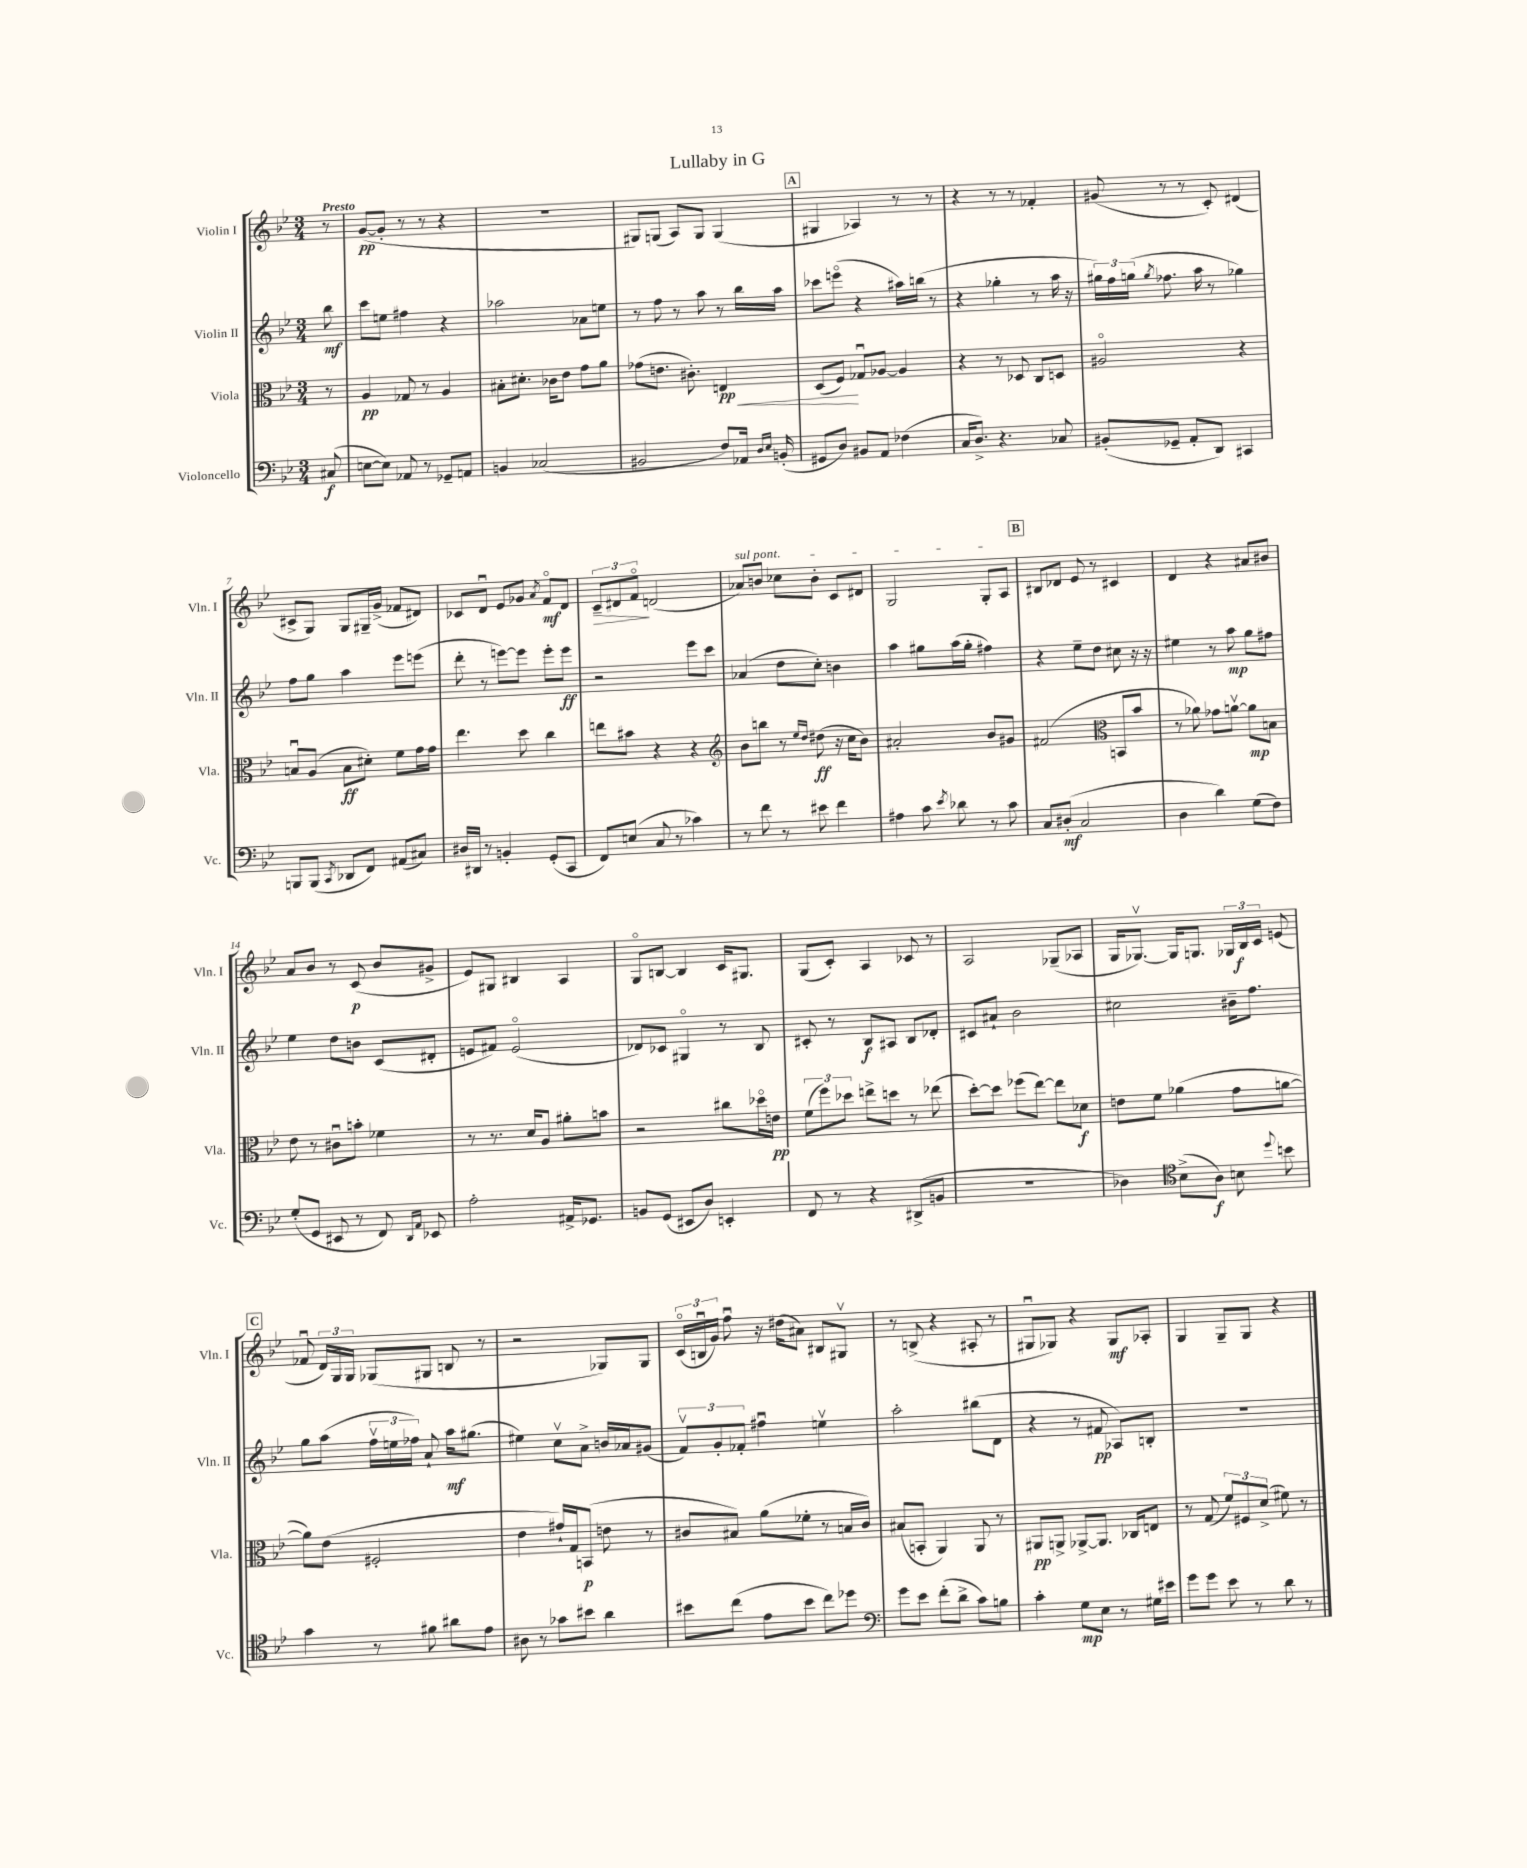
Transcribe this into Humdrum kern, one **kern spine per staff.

**kern	**kern	**kern	**kern
*staff4	*staff3	*staff2	*staff1
*clefF4	*clefC3	*clefG2	*clefG2
*k[b-e-]	*k[b-e-]	*k[b-e-]	*k[b-e-]
*M3/4	*M3/4	*M3/4	*M3/4
(8C#	8r	8bb-	8r
=	=	=	=
[8E	4A	8ccc	([8g
8E])	.	8ee	8g']
8AA-	8G-	4ff#	8r
8r	8r	.	8r
8GG-~	4A	4r	4r
8AA	.	.	.
=	=	=	=
4BB	8B#'	2aa-	2.r
.	8.d#'	.	.
(2C-	.	.	.
.	16c-	.	.
.	8e-	.	.
.	8g	8a-	.
.	8a	8ee	.
=	=	=	=
2BB#	(8g-	8r	8G#)
.	8.e	8ff	(8G
.	.	8r	8A)
.	8.c#')	.	.
.	.	8aa	8G
8F)	4E	8r	(4G
16AA-	.	16bb-	.
16qqD	.	.	.
16qqE-	.	.	.
(16BB'	.	16aa	.
=	=	=	=
8GG#	(8D	8ccc-	4G#
8D)	8F)	(8eeeo	.
8BB#	8G-u	4r	4A-)
8AA	[8A-	.	.
(4F-	4A-]	16aa#)	8r
.	.	(16bb	.
.	.	8r	8r
=	=	=	=
16C	4r	4r	4r
8.D^)	.	.	.
4.r	8r	4gg-'	8r
.	8D-	.	8r
.	8C	8r	4f-'
8C-	8D	16aa	.
.	.	16r	.
=	=	=	=
(8BB#'	2A#o	24gg#)	(8g#
.	.	24ff	.
.	.	(24gg	.
.	.	8qgg	.
8GG-~	.	8.ff-	8r
8AA'	.	.	8r
.	.	16aa	.
8DD)	.	8r	8c')
4CC#	4r	4gg-)	(4d#
=	=	=	=
8BBB	8Bu	8ff	8c#^
(8BBB	(8A	8gg	8G)
8qCC	.	.	.
8DD-	8B	4aa	8G
8FF)	8d#')	.	16G#~
.	.	.	(16g^
(8AA#	8f	8eee-	8f-
8C#)	16g	(8eee	8d#)
.	16g	.	.
=	=	=	=
16D#	4.ee-	8ddd'	8c-
16DD#	.	.	.
8r	.	8r	8du
4BB'	.	[8eee)	8e-
.	8dd	8eee]	8g-
.	.	.	8qa
(8GG'	4cc	8eee'	8fo
8CC	.	8eee	8d
=	=	=	=
8FF)	8ee	2r	12c~
.	.	.	12d#
(8E	8b#	.	.
.	.	.	12fo
8C	4r	.	(2d
8r	.	.	.
4c-)	4r	8eee-	.
.	.	8ccc	.
=	=	=	=
*	*clefG2	*	*
8r	8b-	(4a-	8a-)
8f	8bb	.	8b
8r	8r	8dd	8cc-
.	16qqee-	.	.
.	16qqdd	.	.
8e#	(8dd#	8cc')	8b'
4f	16r	4b	8c
.	16cc	.	.
.	8b-)	.	8d#
=	=	=	=
4A#	2a#'	4aa	2G
8c	.	8gg#	.
8qe-	.	.	.
8d-	.	(16aa	.
.	.	16gg#'	.
8r	8b-	4ff#)	8G'
8c	8g#	.	8A
=	=	=	=
8C	(2f#	4r	8B#
(8D#'	.	.	8d-
2C	.	8ee-~	8e-
.	.	8dd	8r
*	*clefC3	*	*
.	8BB	8cc#	4c#
.	8b-	16r	.
.	.	16r	.
=	=	=	=
4D	8r	4ee#	4d
.	8a-)	.	.
4d)	8g-	8r	4r
.	[8av	8aa	.
(8G	8a]	8gg	8a#
8F)	8B	8ff#	8b#
=	=	=	=
(8G'	8e-	4ee-	8a
8GG	8r	.	8b-
8EE#	8c#u	8dd	8r
8r	8b'	8b	(8c
8FF)	4f-	(8c	8b-
16qqDD	.	.	.
16qqAA	.	.	.
8EE-	.	8d#'	8g#^
=	=	=	=
2A'	8r	8e	8e-)
.	8.r	8f#)	8G#
.	.	(2eo	4B#
.	16d	.	.
.	8A	.	.
16AA#^	8a#'	.	4A
8.GG-	.	.	.
.	8b	.	.
=	=	=	=
8BB	2r	8d-)	8Go
(8GG	.	8c-	[8B
8EE#	.	4G#o	4B]
8D)	.	.	.
4EE'	8cc#	8r	16c
.	.	.	8.G#
.	16dd-o	8B-	.
.	16e	.	.
=	=	=	=
8FF	(12f	8c#'	(8G
.	12ff)	.	.
8r	.	8r	8c')
.	12dd-	.	.
4r	8ee^	8B-	4A
.	8dd	8A#	.
(8DD#^	8r	8B-	8c-
8BB	(8ee-	8d-'	8r
=	=	=	=
2.r	[8dd')	8c#	2A
.	8dd]	8a#`	.
.	(8ff-	2b-	.
.	[8ee-)	.	.
.	8ee-]	.	(8G-~
.	8d-	.	8A-
=	=	=	=
4D-)	8e	2cc#	16G
.	.	.	[8.G-v)
.	8f	.	.
*clefC4	*	*	*
(8B-^	(4a-	.	16G-]
.	.	.	8.G
8A)	.	.	.
8B	8g	16b#~	24G-
.	.	.	24B-
.	.	8.ff	.
.	.	.	24c
8qqdd	.	.	.
8b	[8a	.	(8e
=	=	=	=
4g	8a])	8gg	8f-u
.	(8e-	(8aa	24d)
.	.	.	24G
.	.	.	24G
8r	2F#'	24ffv	(8G-
.	.	24ee	.
.	.	24ff-)	.
8f#	.	8a`	8G#
8a#	.	16aa	8B
.	.	(8.gg#	.
8e-	.	.	8r
=	=	=	=
8A#	4e-	4ee#)	2r
8r	.	.	.
8g-	16g#`)	8ccv	.
.	16G	.	.
8b#	(8BB	8a^	.
4a	8e	16b	8G-)
.	.	16a-	.
.	8r	(8g#	8G-
=	=	=	=
8b#	8c#	12fv)	(24co
.	.	.	24Bu
.	.	12g'	24g)
(8cc	8B#)	.	8ffu
.	.	12f-'	.
8e-	(8a	4ff#u	16r
.	.	.	(16dd#
8b#	8f-'	.	8a#)
8cc)	8r	4eev	8B#
8dd-	16B	.	8G#v
.	16c#)	.	.
=	=	=	=
*clefF4	*	*	*
8g	(8B#	2aa'	8r
8e-	8BB'	.	(8B^
(8f'	4AA)	.	4r
8d^	.	.	.
8c)	8AA	(8bb#	8A#'
8B	8r	8d	8r
=	=	=	=
4c'	8AA#	4r	8G#u
.	8AA^	.	8G-)
8G	[8AA-^	8r	4r
8E-	8.AA-]	8f#	.
8r	.	8A-)	8G-
.	16C-	.	.
16G#	8E	8B'	8A-'
16e#	.	.	.
=	=	=	=
8g	8r	2.r	4G
8g	(8G	.	.
8e-	12f)	.	8G~
.	12F#	.	.
8r	.	.	8G
.	(12d^	.	.
8d	8f#)	.	4r
8r	8r	.	.
==	==	==	==
*-	*-	*-	*-
